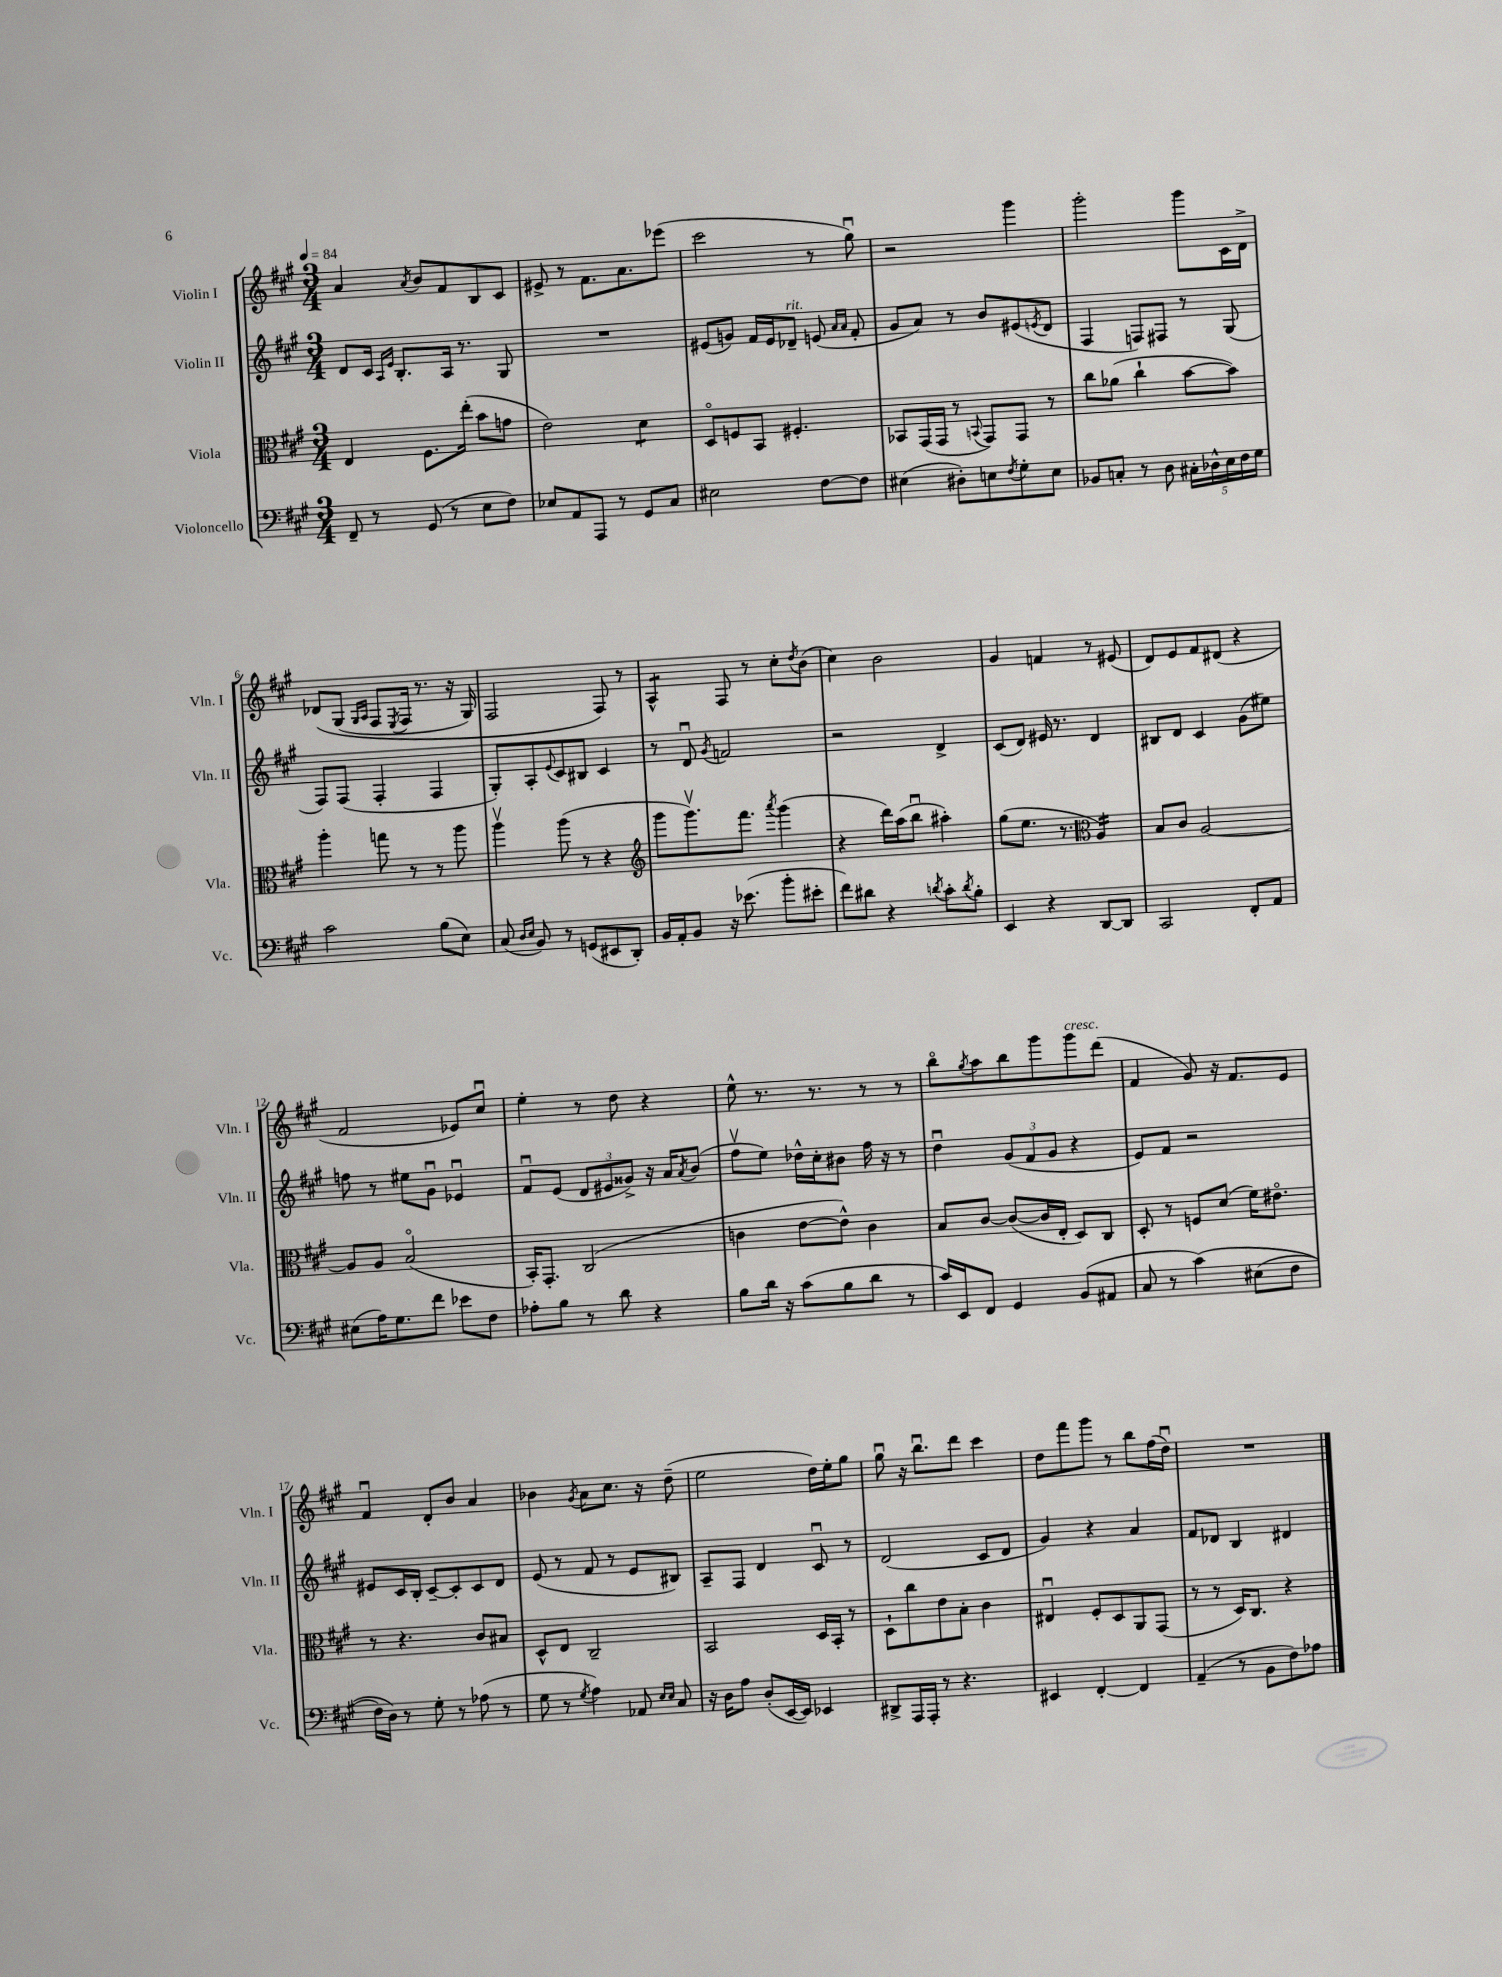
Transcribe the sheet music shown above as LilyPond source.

<<
\new StaffGroup <<
\new Staff = "s0" \with { instrumentName = "Violin I" shortInstrumentName = "Vln. I" } {
    \clef treble \key a \major \numericTimeSignature \time 3/4 \tempo 4 = 84
    a'4 \acciaccatura { a'8 } b'8 fis'8 b8 cis'8 |
    eis'8-> r8 fis'8. a'8. ees'''8( |
    cis'''2 r8 gis''8\downbow) |
    r2 gis'''4 |
    gis'''2-. gis'''8 cis'16 d'16-> |
    des'8\( gis8( \grace { gis16 a16 } fis8 \acciaccatura { e8 } fis16 r8. r16 gis16) |
    fis2 fis8\) r8 |
    a4:8-^ fis8 r8 cis''8-. \acciaccatura { d''8 } b'8( |
    cis''4) b'2 |
    gis'4 f'4 r8 eis'8( |
    d'8) e'8 fis'8 dis'8( r4 |
    fis'2 ees'8) cis''8\downbow |
    e''4-. r8 d''8 r4 |
    e''8-^ r8. r8. r8 r8 |
    b''8\flageolet \acciaccatura { gis''8 } a''8 b''8 gis'''8 gis'''8^\markup { \italic "cresc." } d'''8( |
    fis'4 gis'8) r16 fis'8. e'8 |
    fis'4\downbow d'8-. b'8 a'4 |
    bes'4 \acciaccatura { gis'8 } a'8 cis''8. r16 d''8--( |
    e''2 d''16) e''16-. gis''8 |
    gis''8\downbow r16 b''8.\downbow d'''8 cis'''4 |
    d''8 fis'''8 gis'''8 r8 b''8 fis''16( d''16\downbow) |
    R2. \bar "|." |
}
\new Staff = "s1" \with { instrumentName = "Violin II" shortInstrumentName = "Vln. II" } {
    \clef treble \key a \major \numericTimeSignature \time 3/4
    d'8 cis'16 \grace { a16 e'16 } b8.-. a16 r8. gis8 |
    R2. |
    eis'8( g'8) fis'16 eis'16 des'8--^\markup { \italic "rit." } e'8( \grace { a'16 a'16 } fis'8-. |
    gis'8 a'8) r8 b'8 eis'8( \acciaccatura { e'8 } d'8 |
    fis4 f8) fis8 r8 gis8( |
    fis8) fis8( fis4-. fis4 |
    gis8-.) a8-. \appoggiatura { e'8 } cis'8 bis8 cis'4 |
    r8 d'8\downbow \acciaccatura { gis'8 } f'2 |
    r2 d'4-> |
    cis'8( d'8) eis'16 r8. d'4 |
    bis8 d'8 cis'4 gis'8( eis''8) |
    f''8 r8 eis''8 gis'8\downbow ees'4\downbow |
    fis'8\downbow e'8( \tuplet 3/2 { d'8 eis'8 gisis'8->) } r16 a'16 \acciaccatura { a'8 } b'8( |
    fis''8\upbow e''8) des''16-^ cis''16-. bis'8 fis''16 r16 r8 |
    d''4\downbow \tuplet 3/2 { gis'8( fis'8 gis'8 } r4 |
    e'8) fis'8 r2 |
    eis'8 cis'16 b16-. cis'8~-- cis'8-. cis'8 d'8 |
    e'8( r8 fis'8 r8 e'8 bis8) |
    a8-- fis8 d'4 cis'8\downbow r8 |
    d'2( cis'8 d'8 |
    gis'4) r4 a'4 |
    fis'8 des'8 b4 dis'4 \bar "|." |
}
\new Staff = "s2" \with { instrumentName = "Viola" shortInstrumentName = "Vla." } {
    \clef alto \key a \major \numericTimeSignature \time 3/4
    e4 fis8. e''16-.( b'8 g'8 |
    e'2) d'4:8 |
    d8\flageolet f8 b,8 fis4.-. |
    bes,8 gis,16( gis,16 r8 \appoggiatura { b,8 } gis,8) gis,8 r8 |
    cis''8 aes'8( cis''4-! b'8~ b'8) |
    a''4-. g''8 r8 r8 a''8 |
    a''4\upbow a''8( r8 r4 |
    \clef treble gis'''8 gis'''8.\upbow) fis'''8. \acciaccatura { a'''8 } gis'''4( |
    r4 d'''16) a''16( b''8\downbow ais''4-.) |
    gis''8( e''8. r8. \clef alto a4:16) |
    b8 cis'8 a2~ |
    a8 a8 b2\flageolet( |
    b,16-.) gis,8.-. cis2( |
    c'4 e'8~ e'8-^) c'4 |
    b8 cis'8~ cis'8~( cis'16 e16-. d8) cis8 |
    d8-. r8 f8 d'8( fis'16) eis'8.\flageolet |
    r8 r4. cis'8 bis8 |
    d8-^ e8 cis2-- |
    b,2 d16 b,16-. r8 |
    d8-! cis''8 e'8 b8-. cis'4 |
    eis4\downbow fis8-. d8 a,8 gis,8( |
    r8 r8 d16) cis8. r4 \bar "|." |
}
\new Staff = "s3" \with { instrumentName = "Violoncello" shortInstrumentName = "Vc." } {
    \clef bass \key a \major \numericTimeSignature \time 3/4
    fis,8-- r8 gis,8( r8 e8 fis8) |
    ees8 a,8 a,,8 r8 gis,8 cis8 |
    eis2 fis8~ fis8 |
    eis4( dis8-.) e8 \acciaccatura { fis8 } gis8-. e8 |
    bes,8 c8-. r8 d8 \tuplet 5/4 { cis16-. des16-^ e16 fis16 gis16 } |
    cis'2 b8( e8) |
    cis8( \grace { d16 e16 } b,8) r8 g,8( eis,8 d,8-.) |
    b,16 a,16-. b,8 r16 ees'8.( b'8-. eis'8-. |
    fis'8) dis'8 r4 \acciaccatura { d'8 } cis'8-. \acciaccatura { d'8 } b8-. |
    e,4 r4 d,8~ d,8 |
    cis,2 fis,8-. a,8 |
    eis8( a16) gis8. fis'8 ees'8 fis8 |
    aes8-. b8 r8 d'8 r4 |
    b8 d'16 r16 cis'8( b8 d'8 r8 |
    cis'16) e,16 fis,8 gis,4 b,8( ais,8 |
    cis8 r8 cis'4)\( eis8( fis8 |
    fis16) d16\) r8 gis8-. r8 aes8( r8 |
    gis8 r8 \acciaccatura { gis8 } a4) aes,8 \grace { e16 e16 } cis8 |
    r16 d16 a8 d8-.( e,16~ e,16) ees,4 |
    dis,8-> a,,16 a,,16-. r8 r4. |
    eis,4 fis,4~-. fis,4 |
    a,4--( r8 b,8 fis8) aes8 \bar "|." |
}
>>
>>
